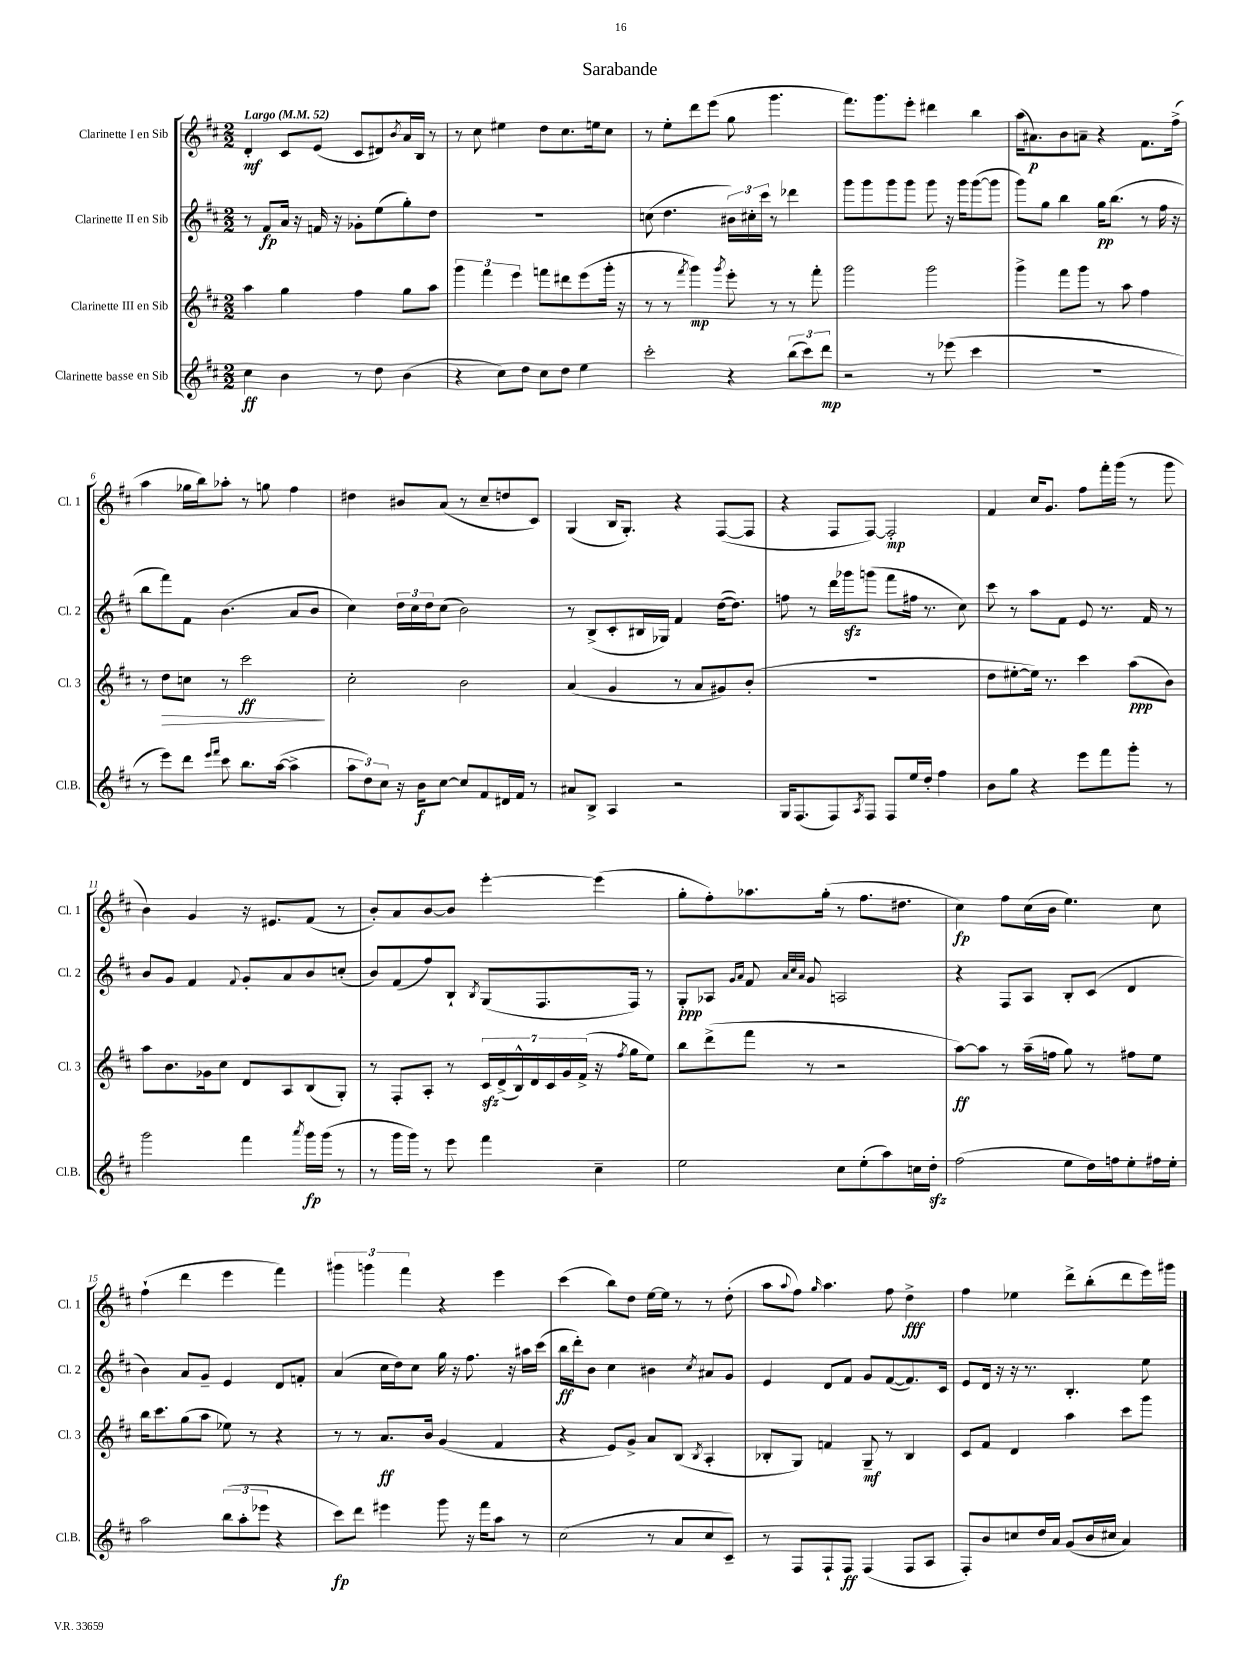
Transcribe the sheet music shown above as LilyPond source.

\header { title = "Sarabande" }
<<
\new StaffGroup <<
\new Staff = "s0" \with { instrumentName = "Clarinette I en Sib" shortInstrumentName = "Cl. 1" } {
    \clef treble \key d \major \numericTimeSignature \time 2/2 \tempo "Largo" 4 = 52
    d'4-.\mf cis'8 e'8( cis'8 dis'8) \acciaccatura { b'8 } a'16 b16 r8 |
    r8 cis''8 eis''4 d''8 cis''8. e''16 cis''8 |
    r8 e''8-. d'''8 e'''8( g''8 g'''4. |
    fis'''8.) g'''8. e'''8-. dis'''4 b''4 |
    a''16( ais'8.\p) b'8 a'8-- r4 fis'8. fis''16->( |
    a''4 ges''16 b''16) aes''8-. r8 g''8 fis''4 |
    dis''4 bis'8 a'8( r8 cis''8-- d''8 cis'8) |
    g4( b16 g8.-.) r4 fis8~( fis8 |
    r4 fis8 fis8~) fis2-.\mp |
    fis'4 cis''16 g'8. fis''8 fis'''16-. g'''16( r8 g'''8 |
    b'4) g'4 r16 eis'8. fis'8( r8 |
    b'8-.) a'8 b'8~ b'8 e'''4~-. e'''4( |
    g''8-. fis''8-.) aes''8. g''16-.( r8 fis''8. dis''8. |
    cis''4\fp) fis''8 cis''16( b'16 e''4.) cis''8 |
    fis''4-!( d'''4 e'''4 fis'''4) |
    \tuplet 3/2 { gis'''4 g'''4 fis'''4 } r4 e'''4 |
    cis'''4( b''8) d''8 e''16~ e''16 r8 r8 d''8-.( |
    a''8 \appoggiatura { a''8 } fis''8) \grace { g''16 } a''4. fis''8 d''4->\fff |
    fis''4 ees''4 d'''8-> b''8-.( d'''8 e'''16) gis'''16 \bar "|." |
}
\new Staff = "s1" \with { instrumentName = "Clarinette II en Sib" shortInstrumentName = "Cl. 2" } {
    \clef treble \key d \major \numericTimeSignature \time 2/2
    r8 fis'8\fp a'16 r16 f'16 r16 ges'8-. e''8( g''8-.) d''8 |
    R1 |
    c''8( d''4. \tuplet 3/2 { bis'16) cis''16-. cis'''16 } r8 des'''4 |
    g'''8 g'''8 g'''8 g'''8 g'''8 r16 g'''16 g'''8~( g'''8 |
    g'''8) g''8 b''4 g''16\pp b''8.( r8 fis''16 r16 |
    b''8 fis'''8) fis'8 b'4.( a'8 b'8 |
    cis''4) \tuplet 3/2 { d''16 cis''16 d''16 } cis''8( b'2) |
    r8 b8->( cis'8-. bis16 ges16) fis'4 d''16~( d''8.) |
    f''8 r8 d'''16 ges'''16\sfz g'''8( fis'''8 fis''16 r8. cis''8) |
    cis'''8 r8 a''8 fis'8 e'8 r8. fis'16 r8 |
    b'8 g'8 fis'4 \appoggiatura { fis'8 } g'8-. a'8 b'8 c''8-.( |
    b'8) fis'8( fis''8) b8-! \acciaccatura { b8 } g8( fis8. fis16) r8 |
    g8-.\ppp aes8 \grace { g'16 a'16 } fis'8 \grace { a'32 cis''32 a'32 } g'8 a2 |
    r4 fis8 a8 b8-. cis'8( d'4 |
    b'4) a'8 g'8-- e'4 d'8 f'8-. |
    a'4( cis''16 d''16) cis''8 g''16 r16 fis''8. r16 ais''16 cis'''16( |
    b''16\ff d'''16-.) b'8 cis''4 bis'4 \acciaccatura { cis''8 } ais'8 g'8 |
    e'4 d'8 fis'8 g'8 fis'8~( fis'8.) cis'16 |
    e'8 d'16 r16 r16 r8. b4.-. e''8 \bar "|." |
}
\new Staff = "s2" \with { instrumentName = "Clarinette III en Sib" shortInstrumentName = "Cl. 3" } {
    \clef treble \key d \major \numericTimeSignature \time 2/2
    a''4 g''4 fis''4 g''8 a''8 |
    \tuplet 3/2 { g'''4 fis'''4 e'''4 } f'''8 dis'''8 e'''8( g'''16-. r16 |
    r8 r8 \acciaccatura { fis'''8 } g'''4\mp) \acciaccatura { g'''8 } e'''8-. r8 r8 fis'''8-. |
    g'''2 g'''2 |
    g'''4-> fis'''8 g'''8 r8 a''8 fis''4 |
    r8 d''8\> c''8 r8 cis'''2\ff\! |
    cis''2-. b'2 |
    a'4( g'4 r8 a'8 gis'8) b'8-.( |
    R1 |
    d''8 eis''8~-. eis''16) r8. cis'''4 a''8\ppp( b'8) |
    a''8 b'8. ges'16 cis''8 d'8 a8 b8( g8-.) |
    r8 fis8-. a8-. r8 \tuplet 7/4 { cis'16\sfz d'16->( b16-^) d'16 cis'16 g'16 fis'16->( } r16 \acciaccatura { fis''8 } g''16 e''8) |
    b''8 d'''8->( fis'''8 r8 r2 |
    a''8~\ff) a''8 r8 a''16--( f''16 g''8) r8 fis''8 e''8 |
    b''16 cis'''8. g''8( a''8 ees''8) r8 r4 |
    r8 r8 a'8.\ff b'16 g'4( fis'4 |
    r4 e'8) g'8-> a'8 b8( \acciaccatura { b8 } a4-. |
    bes8-. g8) f'4 g8--\mf r8 bes4 |
    cis'8 fis'8 d'4 a''4 cis'''8 g'''8 \bar "|." |
}
\new Staff = "s3" \with { instrumentName = "Clarinette basse en Sib" shortInstrumentName = "Cl.B." } {
    \clef treble \key d \major \numericTimeSignature \time 2/2
    cis''4\ff b'4 r8 d''8 b'4( |
    r4 cis''8) d''8 cis''8 d''8 e''4 |
    cis'''2-. r4 \tuplet 3/2 { b''8( cis'''8) d'''8\mp } |
    r2 r8 ees'''8( cis'''4 |
    R1 |
    r8 e'''8) d'''8 \grace { e'''16 fis'''16 } cis'''8 b''8. a''16~( a''4-> |
    \tuplet 3/2 { a''8 d''8) cis''8 } r16 b'16\f cis''8~ cis''8 fis'8 dis'16 fis'16 r8 |
    ais'8 b8-> a4 r2 |
    g16 fis8.( fis8) \acciaccatura { a8 } fis8 fis8 e''16 d''16-. fis''4 |
    b'8 g''8 r4 e'''8 fis'''8 g'''8-. r8 |
    g'''2 fis'''4 \acciaccatura { a'''8 } g'''16\fp g'''16( r8 |
    r8 g'''16 g'''16) r8 e'''8 fis'''4 cis''4-- |
    e''2 cis''8 e''8-.( a''8) c''16 d''16-.\sfz |
    fis''2( e''8 d''16) f''16 e''8-. fis''16 e''16-. |
    a''2 \tuplet 3/2 { b''8( a''8-. ees'''8 } r4 |
    cis'''8\fp) d'''8 eis'''4 g'''8 r16 fis'''16 a''8 r8 |
    cis''2( r8 a'8 cis''8 cis'8--) |
    r8 fis8 fis8-! fis8\ff fis4( fis8 a8 |
    fis8-.) b'8 c''8 d''16 a'16 g'8( b'16 cis''16 a'4) \bar "|." |
}
>>
>>
